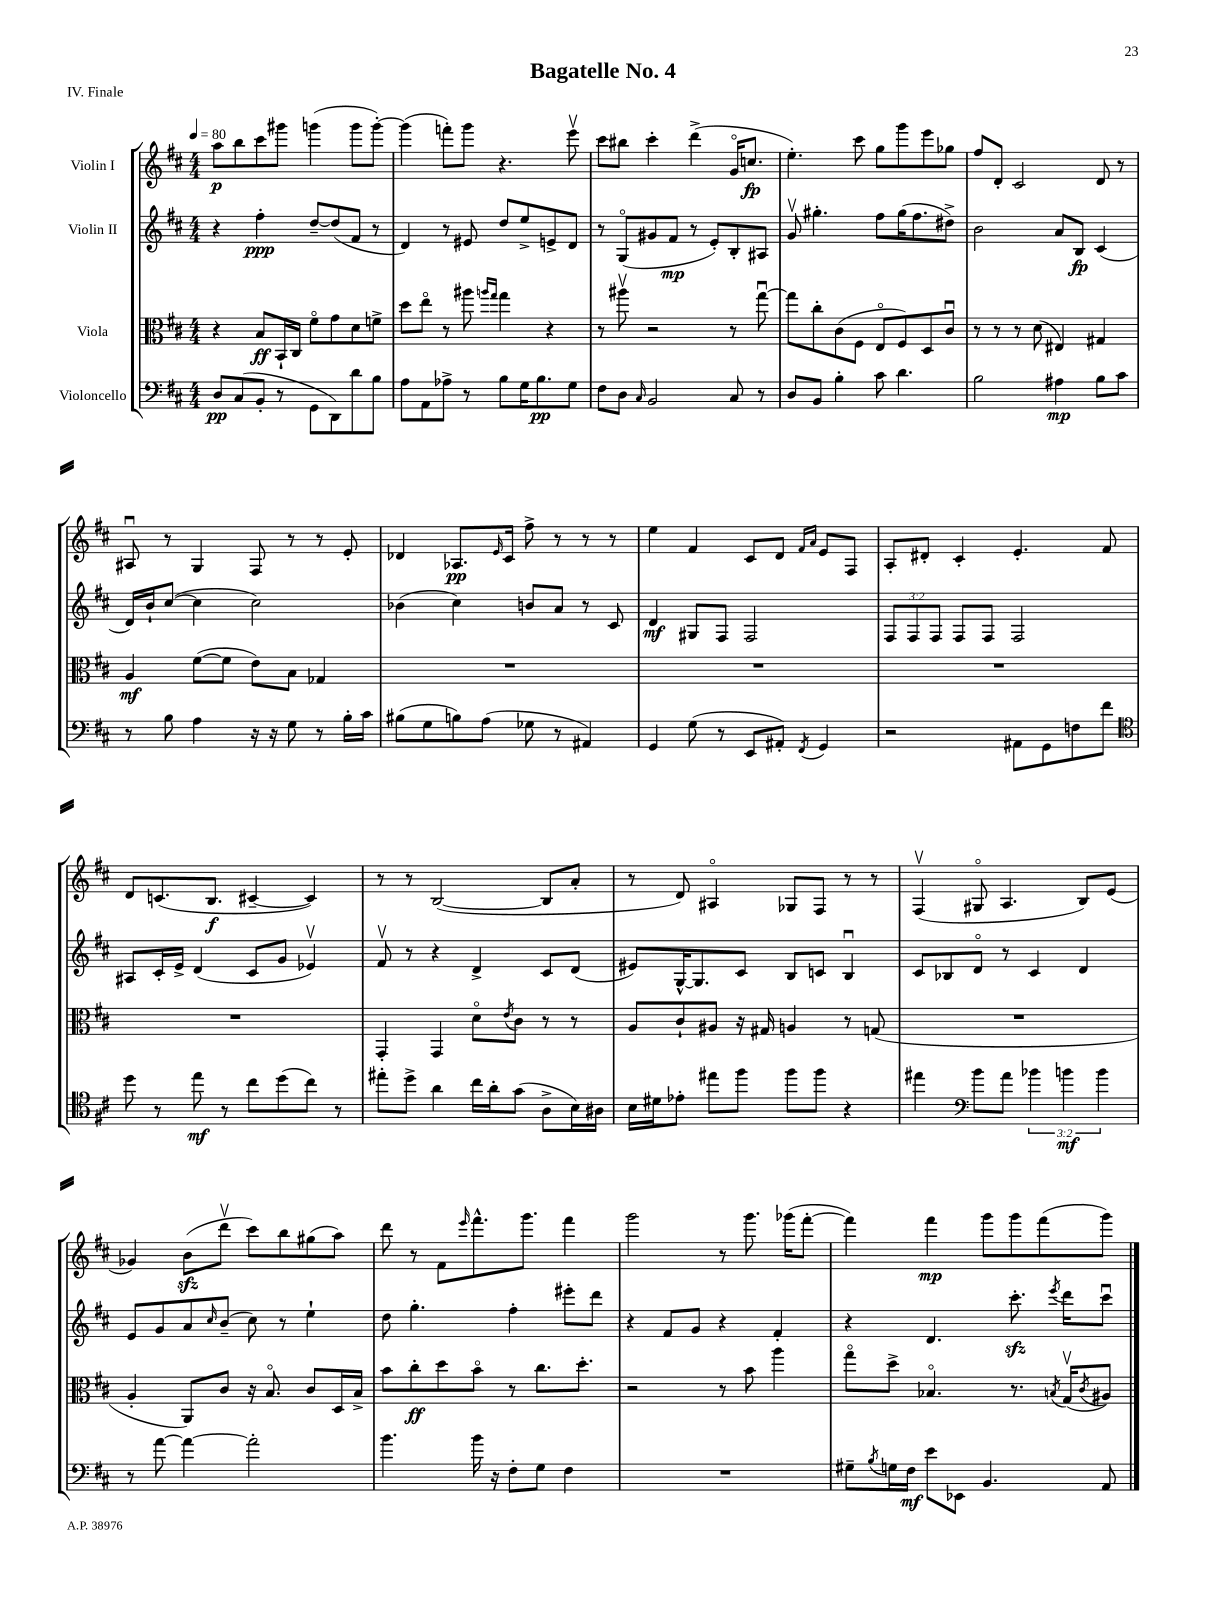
\header { title = "Bagatelle No. 4" piece = "IV. Finale" }
<<
\new StaffGroup <<
\new Staff = "s0" \with { instrumentName = "Violin I" } {
    \clef treble \key d \major \numericTimeSignature \time 4/4 \tempo 4 = 80
    a''8\p b''8 cis'''8 gis'''8 g'''4( g'''8 g'''8~-.) |
    g'''4( f'''8-.) g'''8 r4. e'''8\upbow |
    cis'''8 bis''8 cis'''4-. d'''4->( g'16\flageolet c''8.\fp |
    e''4.-.) cis'''8 g''8 g'''8 e'''8 ges''8 |
    fis''8 d'8-. cis'2 d'8 r8 |
    ais8\downbow r8 g4 fis8 r8 r8 e'8-. |
    des'4 aes8.\pp \grace { e'16 } cis'16 fis''8-> r8 r8 r8 |
    e''4 fis'4 cis'8 d'8 \grace { fis'16 a'16 } e'8 fis8 |
    a8-. dis'8-. cis'4-. e'4.-. fis'8 |
    d'8 c'8.( b8.\f cis'4~-- cis'4) |
    r8 r8 b2~( b8 a'8-. |
    r8 d'8) ais4\flageolet ges8 fis8 r8 r8 |
    fis4\upbow( gis8\flageolet a4. b8) e'8( |
    ges'4) b'8\sfz( d'''8\upbow cis'''8) b''8 gis''8( a''8) |
    d'''8 r8 fis'8 \grace { e'''16 } fis'''8.-^ g'''8. fis'''4 |
    g'''2 r8 g'''8. ges'''16( fis'''8~-. |
    fis'''4) fis'''4\mp g'''8 g'''8 fis'''8( g'''8) \bar "|." |
}
\new Staff = "s1" \with { instrumentName = "Violin II" } {
    \clef treble \key d \major \numericTimeSignature \time 4/4 \override Staff.TupletNumber.text = #tuplet-number::calc-fraction-text
    r4 fis''4-.\ppp d''8~-- d''8( fis'8 r8 |
    d'4) r8 eis'8 d''8 e''8-> e'8-> d'8 |
    r8 g8\flageolet( gis'8 fis'8\mp r8 e'8-.) b8-. ais8 |
    g'8\upbow gis''4.-. fis''8 gis''16( fis''8. dis''8->) |
    b'2 a'8 b8\fp cis'4( |
    d'16) b'16-! cis''8~( cis''4 cis''2) |
    bes'4( cis''4) b'8 a'8 r8 cis'8 |
    d'4\mf gis8 fis8 fis2 |
    \tuplet 3/2 { fis8 fis8 fis8 } fis8 fis8 fis2 |
    ais8 cis'16-. e'16-> d'4( cis'8 g'8 ees'4\upbow) |
    fis'8\upbow r8 r4 d'4-> cis'8 d'8( |
    eis'8) g16~-^ g8. cis'8 b8 c'8 b4\downbow |
    cis'8 bes8 d'8\flageolet r8 cis'4 d'4 |
    e'8 g'8 a'8 \grace { cis''16 } b'8--( cis''8) r8 e''4-! |
    d''8 g''4.-. fis''4-. eis'''8-. d'''8 |
    r4 fis'8 g'8 r4 fis'4-. |
    r4 d'4. cis'''8.-.\sfz \acciaccatura { e'''8 } d'''16 cis'''8\downbow \bar "|." |
}
\new Staff = "s2" \with { instrumentName = "Viola" } {
    \clef alto \key d \major \numericTimeSignature \time 4/4
    r4 b8\ff b,16-! cis16 fis'8\flageolet g'8 d'8 f'8-> |
    d''8 e''8\flageolet r8 ais''8 \grace { a''16 g''16 } g''4 r4 |
    r8 ais''8\upbow r2 r8 g''8~\downbow |
    g''8 cis''8-. cis'8( fis8 e8\flageolet fis8) d8 cis'8\downbow |
    r8 r8 r8 d'8( eis4) gis4 |
    a4\mf fis'8~( fis'8 e'8) b8 ges4 |
    R1 |
    R1 |
    R1 |
    R1 |
    g,4-. g,4 d'8\flageolet \acciaccatura { e'8 } cis'8 r8 r8 |
    a8 cis'8-! ais8 r16 gis16 a4 r8 g8( |
    R1 |
    a4-. a,8) cis'8 r16 b8.\flageolet cis'8 d16 b16-> |
    b'8 cis''8-.\ff d''8 b'8\flageolet r8 cis''8. d''8.-. |
    r2 r8 b'8 a''4 |
    g''8\flageolet d''8-> bes4.\flageolet r8. \acciaccatura { b8 } g16\upbow( \acciaccatura { cis'8 } ais8) \bar "|." |
}
\new Staff = "s3" \with { instrumentName = "Violoncello" } {
    \clef bass \key d \major \numericTimeSignature \time 4/4 \override Staff.TupletNumber.text = #tuplet-number::calc-fraction-text
    d8\pp cis8( b,8-. r8 g,8 d,8) d'8 b8 |
    a8 a,8 aes8-> r8 b8 g16 b8.\pp g8 |
    fis8 d8 \grace { cis16 } b,2 cis8 r8 |
    d8 b,8 b4-. cis'8 d'4. |
    b2 ais4\mp b8 cis'8 |
    r8 b8 a4 r16 r16 g8 r8 b16-. cis'16 |
    bis8( g8 b8) a8( ges8 r8 ais,4) |
    g,4 g8( r8 e,8 ais,8-.) \acciaccatura { fis,8 } g,4 |
    r2 ais,8 g,8 f8 fis'8 |
    \clef tenor d''8 r8 e''8\mf r8 cis''8 d''8( cis''8) r8 |
    eis''8-. d''8-> a'4 cis''16 a'16-. g'8( a8-> b16) ais16 |
    b16 dis'16 ees'8-. eis''8 fis''8 fis''8 fis''8 r4 |
    eis''4 \clef bass b'8 a'8 \tuplet 3/2 { bes'4 b'4\mf b'4 } |
    r8 a'8~ a'4~ a'2-. |
    b'4. b'16 r16 fis8-. g8 fis4 |
    R1 |
    gis8-- \acciaccatura { b8 } g16 fis16\mf e'8 ees,8 b,4. a,8 \bar "|." |
}
>>
>>
\layout { \context { \Score \remove "Bar_number_engraver" } }
